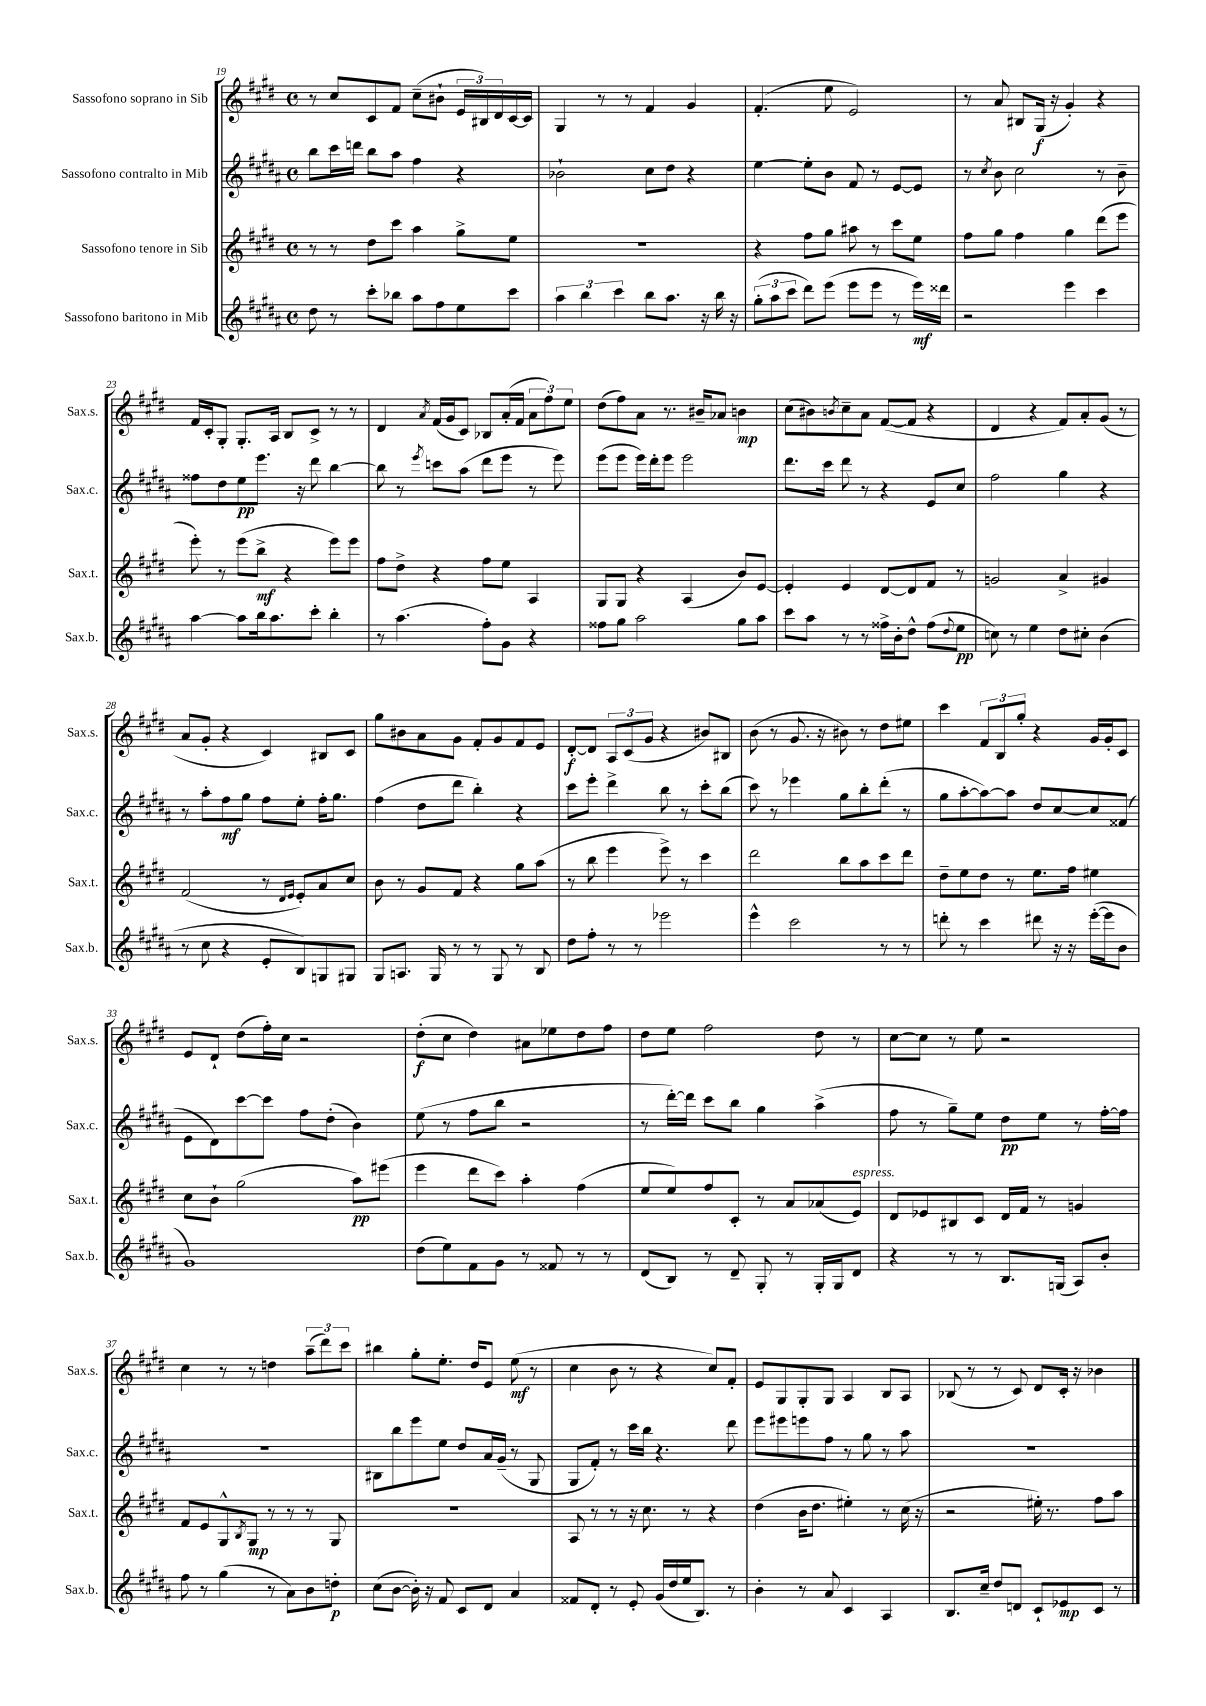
<<
\new StaffGroup <<
\new Staff = "s0" \with { instrumentName = "Sassofono soprano in Sib" shortInstrumentName = "Sax.s." } {
    \clef treble \key e \major \defaultTimeSignature \time 4/4
    r8 cis''8 cis'8 fis'8 cis''8--( bis'8-! \tuplet 3/2 { e'16 bis16) dis'16 } cis'16~ cis'16 |
    gis4 r8 r8 fis'4 gis'4 |
    fis'4.-.( e''8 e'2) |
    r8 a'8 bis8 gis16\f( r16 gis'4-.) r4 |
    fis'16 cis'16-. gis8-. gis8.-. a16 b8 cis'8-> r8 r8 |
    dis'4 \acciaccatura { a'8 } fis'16( gis'16 cis'8) bes8 a'16-.( fis'16 \tuplet 3/2 { a'8 fis''8) e''8 } |
    dis''8( fis''8) a'8 r8. bis'16-- aes'8 b'4\mp |
    cis''8( bis'8) \acciaccatura { b'8 } cis''8-- a'8 fis'8~( fis'8 r4 |
    dis'4 r4 fis'8) a'8-. gis'8( r8 |
    a'8 gis'8-. r4 cis'4) bis8 cis'8 |
    gis''8 bis'8 a'8 gis'8 fis'8-. gis'8 fis'8 e'8 |
    dis'8~-.\f dis'8 \tuplet 3/2 { a8 cis'8( gis'8 } r4 bis'8) bis8 |
    b'8( r8 gis'8. r16 bis'8) r8 dis''8 eis''8 |
    cis'''4 \tuplet 3/2 { fis'8 b8 gis''8-. } r4 gis'16 gis'16-. cis'8 |
    e'8 dis'8-! dis''8( fis''16-.) cis''16 r2 |
    dis''8-.\f( cis''8 dis''4) ais'8 ees''8 dis''8 fis''8 |
    dis''8 e''8 fis''2 dis''8 r8 |
    cis''8~ cis''8 r8 e''8 r2 |
    cis''4 r8 r8 d''4 \tuplet 3/2 { a''8--( dis'''8) cis'''8 } |
    bis''4 gis''8-. e''8.-. dis''16 e'8 e''8\mf( r8 |
    cis''4 b'8 r8 r4 cis''8) fis'8-. |
    e'8 gis8 gis8-. gis8 a4 b8 a8 |
    bes8( r8 r8 cis'8) dis'8 cis'16-. r16 bes'4 \bar "|." |
}
\new Staff = "s1" \with { instrumentName = "Sassofono contralto in Mib" shortInstrumentName = "Sax.c." } {
    \clef treble \key b \major \defaultTimeSignature \time 4/4
    b''8 cis'''16 d'''16 b''8 ais''8 fis''4 r4 |
    bes'2-! cis''8 dis''8 r4 |
    e''4~ e''8-. b'8 fis'8 r8 e'8~ e'8 |
    r8 \acciaccatura { cis''8 } b'8 cis''2 r8 b'8-- |
    fisis''8 dis''8 e''8\pp e'''8. r16 dis'''8 b''4~ |
    b''8 r8 \acciaccatura { e'''8 } c'''8 ais''8( dis'''8 e'''8 r8 e'''8) |
    e'''8( e'''8 e'''16) dis'''16-. e'''8 e'''2 |
    dis'''8. cis'''16 dis'''8 r8 r4 e'8 cis''8 |
    fis''2 gis''4 r4 |
    r8 ais''8-. fis''8\mf gis''8 fis''8 e''8-. fis''16-. gis''8. |
    fis''4( dis''8 dis'''8 b''4-.) r4 |
    cis'''8 e'''8-. dis'''4-> b''8 r8 cis'''8-. b''8( |
    cis'''8) r8 ees'''4 gis''8 b''8-. dis'''8-.( r8 |
    gis''8 ais''8~-. ais''8~) ais''8 dis''8 cis''8~ cis''8 fisis'8( |
    e'8 dis'8) cis'''8~ cis'''8 fis''8 dis''8-.( b'4) |
    e''8( r8 fis''8 b''8 r2 |
    r8 dis'''16~-.) dis'''16 cis'''8 b''8 gis''4 ais''4->( |
    fis''8 r8 gis''8--) e''8 dis''8\pp e''8 r8 fis''16~-. fis''16 |
    R1 |
    bis8 b''8 e'''8 e''8 dis''8 ais'16 gis'16--( r8 gis8 |
    gis8 fis'8-.) r8 cis'''16 b''16 r4. dis'''8 |
    e'''8 eis'''8 e'''8 fis''8 r8 gis''8 r8 ais''8 |
    R1 \bar "|." |
}
\new Staff = "s2" \with { instrumentName = "Sassofono tenore in Sib" shortInstrumentName = "Sax.t." } {
    \clef treble \key e \major \defaultTimeSignature \time 4/4
    r8 r8 dis''8 cis'''8 a''4 gis''8-> e''8 |
    R1 |
    r4 fis''8 gis''8 ais''8 r8 cis'''8 e''8 |
    fis''8 gis''8 fis''4 gis''4 dis'''8( e'''8 |
    e'''8-.) r8 e'''8( b''8->\mf r4 e'''8) e'''8 |
    fis''8 dis''8-> r4 fis''8 e''8 a4 |
    gis8 gis8 r4 a4( b'8) e'8~ |
    e'4-. e'4 dis'8~ dis'8 fis'8 r8 |
    g'2 a'4-> gis'4 |
    fis'2( r8 \grace { dis'16 e'16 } e'8-.) a'8 cis''8 |
    b'8 r8 gis'8 fis'8 r4 gis''8 a''8( |
    r8 b''8 e'''4 e'''8->) r8 cis'''4 |
    dis'''2 b''8 a''8 cis'''8 dis'''8 |
    dis''8-- e''8 dis''8 r8 e''8. fis''16 eis''4 |
    cis''8 b'8-! gis''2( a''8\pp) eis'''8( |
    e'''4 dis'''8 cis'''8) a''4-. fis''4( |
    e''8 e''8) fis''8 cis'8-. r8 a'8 aes'8( e'8^\markup { \italic "espress." }) |
    dis'8 ees'8 bis8 cis'8 dis'16 fis'16 r8 g'4 |
    fis'8 e'8 gis8-^ \acciaccatura { b8 } gis8\mp r8 r8 r8 gis8 |
    R1 |
    a8 r8 r8 r16 cis''8. r8 r4 |
    dis''4( b'16 dis''8. eis''4-.) r8 cis''16( r16 |
    r2 eis''16-.) r8. fis''8 a''8 \bar "|." |
}
\new Staff = "s3" \with { instrumentName = "Sassofono baritono in Mib" shortInstrumentName = "Sax.b." } {
    \clef treble \key b \major \defaultTimeSignature \time 4/4
    dis''8 r8 cis'''8-. bes''8 ais''8 fis''8 e''8 cis'''8 |
    \tuplet 3/2 { ais''4 b''4 cis'''4 } b''8 ais''8. r16 b''16 r16 |
    \tuplet 3/2 { gis''8-.( ais''8 cis'''8 } dis'''8) e'''8( e'''8 e'''8 r8 e'''16\mf) disis'''16 |
    r2 e'''4 cis'''4 |
    ais''4~ ais''8 b''16 ais''8. cis'''8-. b''4-. |
    r8 ais''4.( fis''8-.) gis'8 r4 |
    fisis''8 gis''8 ais''2 gis''8 ais''8 |
    cis'''8 ais''8 r8 r8 fisis''16-> b'16-. dis''8-^ fisis''8( \appoggiatura { dis''8 } e''8\pp |
    c''8) r8 e''4 dis''8 cis''8-. b'4( |
    r8 cis''8 r4 e'8-. b8) g8 gis8 |
    gis8 a8. gis16 r8 r8 gis8 r8 b8 |
    dis''8 fis''8-. r8 r8 ees'''2 |
    e'''4-^ cis'''2 r8 r8 |
    d'''8-. r8 cis'''4 dis'''8 r16 r16 e'''16~-.( e'''16 b'8 |
    gis'1) |
    dis''8( e''8) fis'8 gis'8 r8 fisis'8 r8 r8 |
    dis'8( b8) r8 dis'8-- gis8-. r8 gis16-. gis16 dis'8 |
    r4 r8 r8 b8. g16( ais8) b'8-. |
    fis''8 r8 gis''4( r8 ais'8) b'8 d''8-.\p |
    cis''8( b'8~ b'16-.) r16 fis'8 cis'8 dis'8 ais'4 |
    fisis'8 dis'8-. r8 e'8-. gis'16( dis''16 e''16 b8.) r8 |
    b'4-. r8 ais'8 cis'4 ais4 |
    b8. cis''16-- dis''8 d'8 cis'8-! ees'8\mp cis'8 r8 \bar "|." |
}
>>
>>
\layout { \context { \Score currentBarNumber = #19 } }
